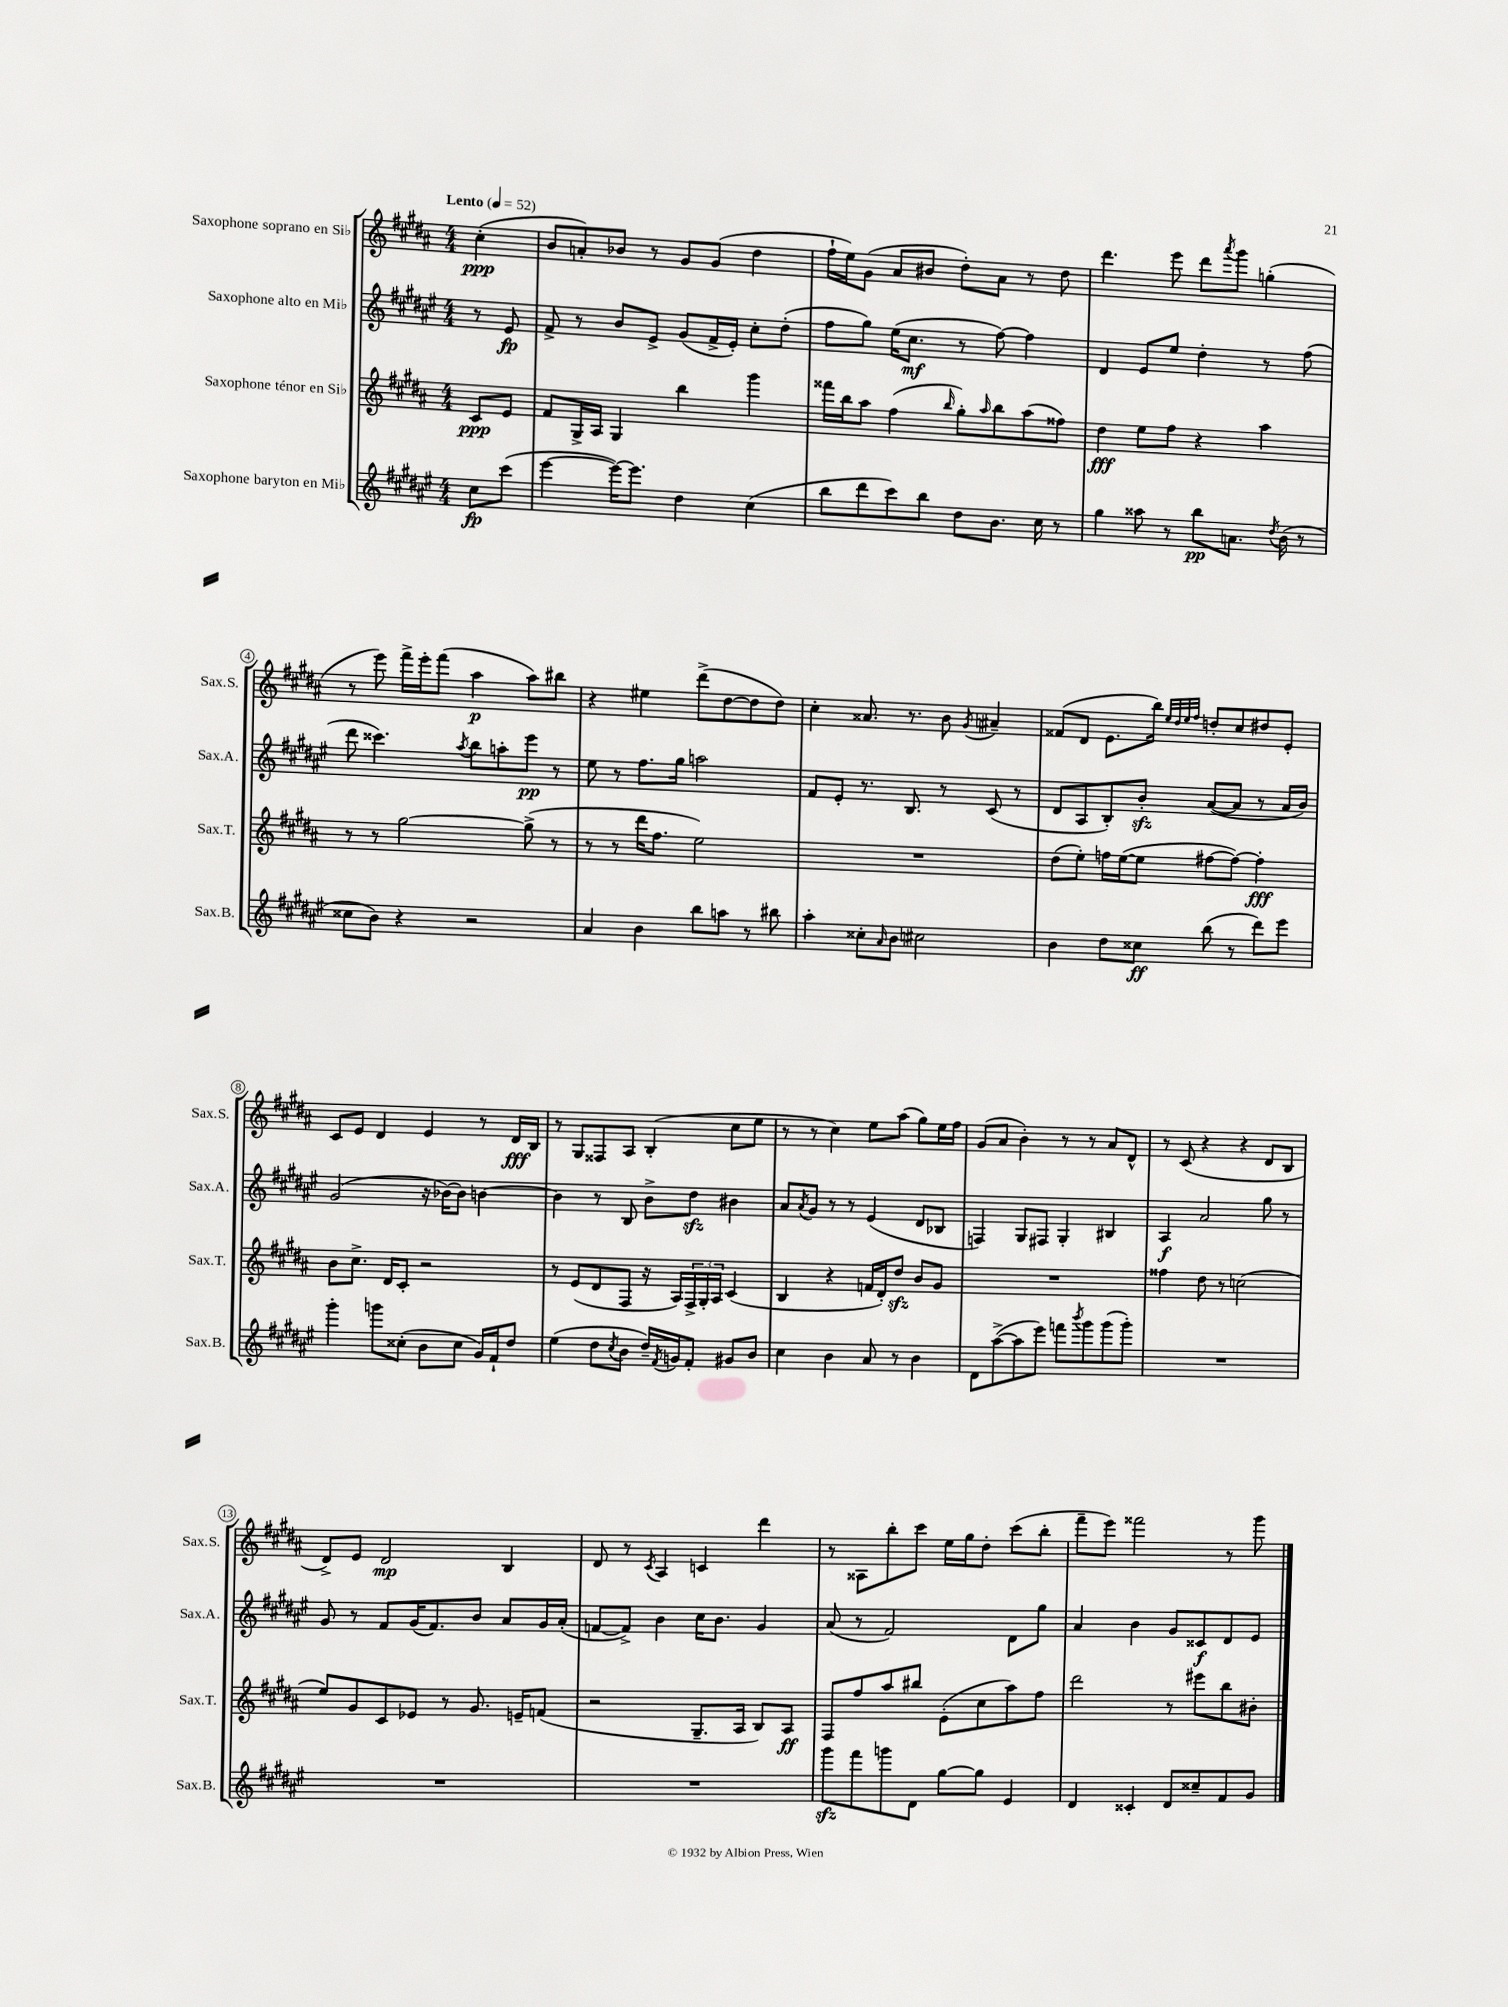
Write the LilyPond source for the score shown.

<<
\new StaffGroup <<
\new Staff = "s0" \with { instrumentName = "Saxophone soprano en Sib" shortInstrumentName = "Sax.S." } {
    \clef treble \key b \major \numericTimeSignature \time 4/4 \partial 4 \tempo "Lento" 4 = 52
    cis''4-.\ppp( |
    b'8 a'8-.) bes'8 r8 gis'8 gis'8( dis''4 |
    fis''16-! e''16) gis'8( ais'8 bis'8 dis''8-.) ais'8 r8 dis''8 |
    dis'''4. e'''8 dis'''8 \acciaccatura { ais'''8 } gis'''8 g''4-.( |
    r8 e'''8) fis'''16-> e'''16-. fis'''8( ais''4\p ais''8) bis''8 |
    r4 eis''4 dis'''8->( dis''8~ dis''8 dis''8) |
    cis''4-. aisis'8. r8. b'8 \acciaccatura { gis'8 } ais'4-- |
    fisis'8( dis'8 e'8. b''16) \grace { e''32 dis''32 e''32 fis''32 } d''8-. cis''8 dis''8 e'8-. |
    cis'8 e'8 dis'4 e'4 r8 dis'16\fff b16 |
    r8 gis8 fisis8 ais8 b4-.( cis''8 e''8 |
    r8 r8 cis''4) e''8 ais''8( gis''8) e''16 fis''16 |
    gis'8( ais'8 b'4-.) r8 r8 ais'8 dis'8-^ |
    r8 cis'8( r4 r4 dis'8 b8 |
    dis'8->) e'8 dis'2\mp b4 |
    dis'8 r8 \acciaccatura { cis'8 } ais4 c'4 dis'''4 |
    r8 aisis8 b''8-. cis'''8 e''16 gis''16 dis''8-. cis'''8( b''8-. |
    fis'''8-- e'''8) fisis'''2 r8 gis'''8 \bar "|." |
}
\new Staff = "s1" \with { instrumentName = "Saxophone alto en Mib" shortInstrumentName = "Sax.A." } {
    \clef treble \key fis \major \numericTimeSignature \time 4/4 \partial 4
    r8 eis'8\fp |
    fis'8-> r8 b'8 eis'8-> gis'8( fis'16-> eis'16-.) cis''8-. dis''8-.( |
    fis''8 gis''8) eis''16( cis''8.\mf r8 fis''8~) fis''4 |
    dis'4 eis'8 eis''8 dis''4-. r8 fis''8( |
    dis'''8 cisis'''4.) \acciaccatura { ais''8 } b''8 a''8-. eis'''8\pp r8 |
    eis''8 r8 fis''8. gis''16 a''2 |
    fis'8 eis'8-. r8. b8. r8 cis'8( r8 |
    dis'8 ais8 b8-.) b'8-.\sfz ais'8~( ais'8 r8 ais'16 b'16) |
    gis'2( r16 bes'16~) bes'8 b'4~ |
    b'4 r8 b8 b'8-> dis''8\sfz bis'4 |
    ais'8 \acciaccatura { ais'8 } gis'8 r8 r8 eis'4( dis'8 bes8 |
    f4) gis8 fis8 gis4-. bis4 |
    ais4\f ais'2 gis''8 r8 |
    gis'8 r8 fis'8 gis'16( fis'8.) b'8 ais'8 gis'16 ais'16-.( |
    f'8~ f'8->) b'4 cis''16 b'8. gis'4 |
    ais'8( r8 fis'2) dis'8 gis''8 |
    ais'4 b'4 gis'8 cisis'8\f dis'8 eis'8 \bar "|." |
}
\new Staff = "s2" \with { instrumentName = "Saxophone ténor en Sib" shortInstrumentName = "Sax.T." } {
    \clef treble \key b \major \numericTimeSignature \time 4/4 \partial 4
    cis'8\ppp e'8 |
    fis'8 gis16-> ais16 gis4 b''4 gis'''4 |
    fisis'''16 b''16 ais''8 fis''4( \grace { b''16 } gis''8-.) \grace { ais''16 } b''8 ais''8( fisis''8) |
    dis''4\fff e''8 fis''8 r4 ais''4 |
    r8 r8 gis''2~ gis''8->( r8 |
    r8 r8 dis'''16 fis''8. e''2) |
    R1 |
    dis''8( e''8-.) f''16 e''16~( e''8 fis''8~ fis''8~) fis''4-.\fff |
    b'8 cis''8.-> dis'16 cis'8-. r2 |
    r8 e'8( dis'8 fis8 r16 ais16) \tuplet 3/2 { fis16-> gis16-. ais16 } cis'4( |
    b4 r4 f'16 dis'16-.) dis''8\sfz b'8 gis'8 |
    R1 |
    fisis''4 dis''8 r8 c''2( |
    e''8) gis'8 cis'8 ees'8 r8 gis'8. e'16-- f'8( |
    r2 gis8.-- ais16 b8) ais8\ff |
    fis8 fis''8 ais''8 bis''8 e'8-.( cis''8 ais''8) fis''8 |
    dis'''2 r8 eis'''8 b''8 bis'8-. \bar "|." |
}
\new Staff = "s3" \with { instrumentName = "Saxophone baryton en Mib" shortInstrumentName = "Sax.B." } {
    \clef treble \key fis \major \numericTimeSignature \time 4/4 \partial 4
    cis''8\fp cis'''8( |
    eis'''4~ eis'''16~) eis'''8. dis''4 cis''4( |
    b''8 dis'''8 cis'''8) b''8 dis''8 b'8. cis''16 r8 |
    gis''4 aisis''8 r8 b''8\pp a'8. \acciaccatura { dis''8 } b'16( r8 |
    cisis''8 b'8) r4 r2 |
    ais'4 b'4 b''8 a''8 r8 bis''8 |
    ais''4-. cisis''8-. \grace { ais'16 } b'8 cis''2 |
    b'4 dis''8 cisis''8\ff b''8( r8 dis'''8) eis'''8 |
    gis'''4-. g'''8 cisis''8-.( b'8 cisis''8 gis'16) fis'16-! dis''8 |
    eis''4( dis''8 \acciaccatura { cis''8 } b'8 dis''16--) \acciaccatura { fis'8 } g'16 fis'8-. gis'8 b'8 |
    cis''4 b'4 ais'8 r8 b'4 |
    dis'8 ais''8~->( ais''8 eis'''8) f'''8 \acciaccatura { b'''8 } gis'''8 gis'''8( gis'''8-.) |
    R1 |
    R1 |
    R1 |
    gis'''8\sfz fis'''8 g'''8 dis'8 gis''8~ gis''8 eis'4 |
    dis'4 cisis'4-. dis'8 cisis''8-- fis'8 gis'8 \bar "|." |
}
>>
>>
\layout { \context { \Score \override BarNumber.stencil = #(make-stencil-circler 0.1 0.3 ly:text-interface::print) } }
